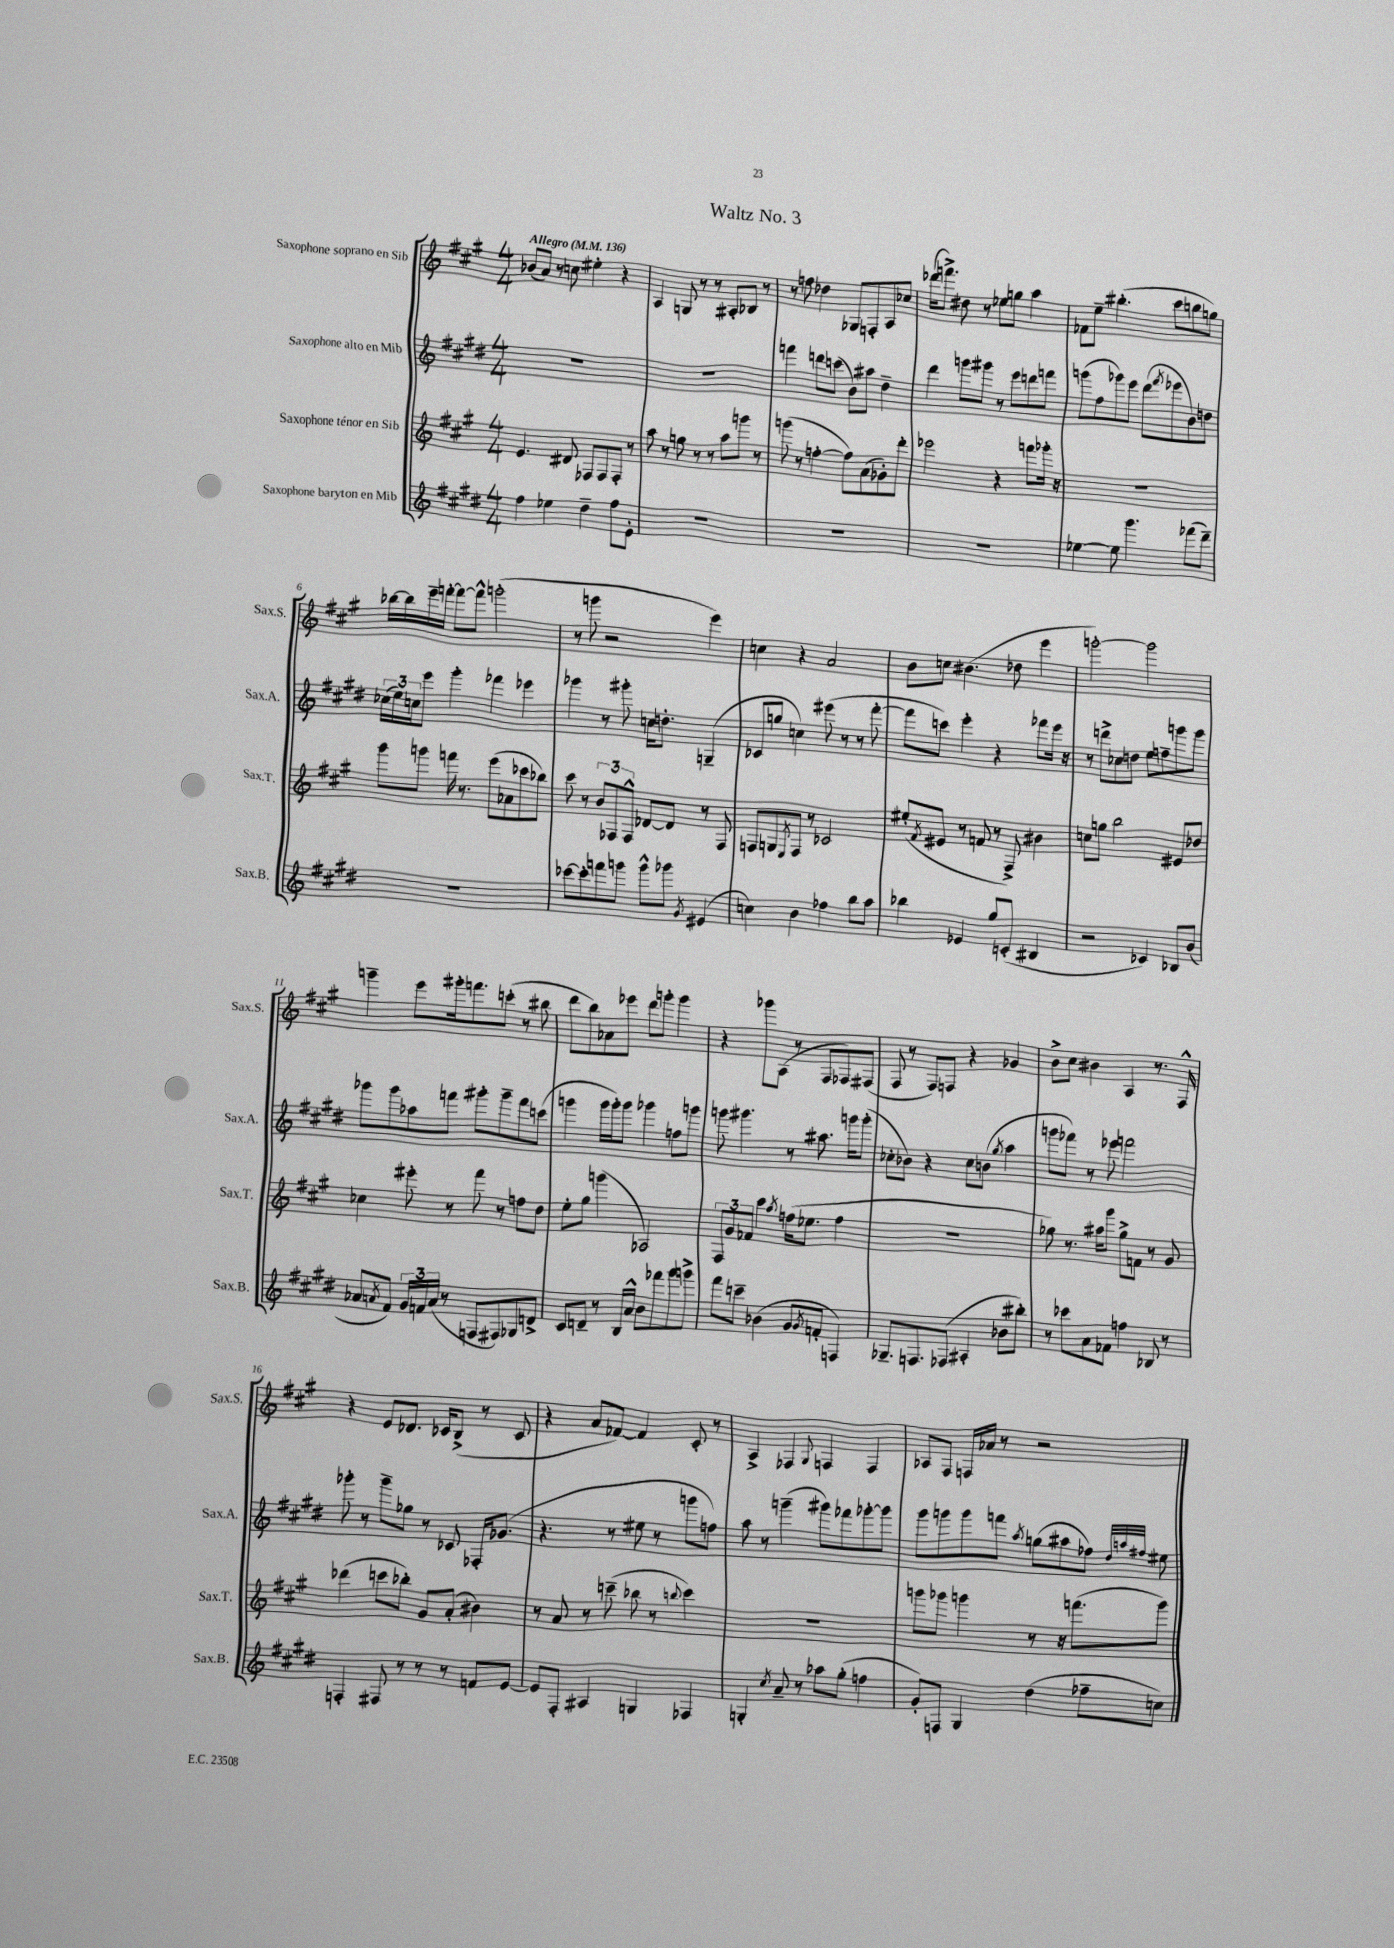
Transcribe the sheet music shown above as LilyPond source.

\header { title = "Waltz No. 3" }
<<
\new StaffGroup <<
\new Staff = "s0" \with { instrumentName = "Saxophone soprano en Sib" shortInstrumentName = "Sax.S." } {
    \clef treble \key a \major \numericTimeSignature \time 4/4 \tempo "Allegro" 4 = 136
    bes'8( a'8) r8 c''8 eis''4-. r4 |
    a4 g8 r8 r8 ais8-. bes8 r8 |
    r8 f''8 des''4 ges8 f8-. a8 ces''8 |
    des'''16( f'''8.->) dis''8 r8 ees''8 g''8 a''4 |
    fes'8 e''8-- bis''4.-.( cis'''8 b''8 g''8) |
    bes''16~ bes''16 e'''16-- f'''16~-. f'''8~ f'''8-^ g'''2-.( |
    r8 g'''8 r2 e'''4) |
    c''4 r4 a'2 |
    b'8 c''8 bis'4.( des''8 e'''4 |
    g'''2~-.) g'''2 |
    g'''4-- e'''8 gis'''16-. f'''8. c'''8-.( r8 bis''8 |
    d'''8 b''8) aes'8 ees'''8 d'''8 g'''8-. g'''4 |
    r4 ges'''8 a8( r8 fis8 fes8) fis8( |
    fis8 r8 fis8) f8 r4 ges'4 |
    b'8-> cis''8 bis'4 a4 r8. fis16-^ |
    r4 e'8 des'8. ces'16 b8->( r8 ces'8 |
    r4 a'8 fes'8~) fes'4 cis'8-. r8 |
    a4-> fes4 \appoggiatura { gis8 } f4 f4 |
    aes8 fis8 f16 aes'16 r8 r2 \bar "|." |
}
\new Staff = "s1" \with { instrumentName = "Saxophone alto en Mib" shortInstrumentName = "Sax.A." } {
    \clef treble \key e \major \numericTimeSignature \time 4/4
    R1 |
    R1 |
    f'''4 d'''8 c'''8( b'8) ais''8 dis''4-- |
    dis'''4 g'''8 gis'''8 r8 e'''8 d'''8 f'''8 |
    g'''8( fis''8 ges'''8) e'''8 dis'''8( \acciaccatura { fis'''8 } ees'''8 b'8) d''8 |
    \tuplet 3/2 { ces''16( e''16) c''16 } e'''8 gis'''4-. fes'''4 ees'''4 |
    ges'''4 r8 gis'''8-. c''16 d''8.-. g4--( |
    ces'8 g''8 c''4) eis'''8( r8 r8 fis'''8~-. |
    fis'''8 c'''8) e'''4-. r4 fes'''8 e'''16 r16 |
    r8 d'''8-> ces''8 d''8 e''8 f''8-- g'''8 g'''8 |
    ges'''8 ges'''8 aes''8 f'''8 gis'''8-. gis'''8-- f'''8 c'''8( |
    g'''4 g'''16 g'''16-.) g'''8 ges'''4 f''8 g'''8 |
    g'''8 gis'''4. r8 ais''8. g'''16 g'''8-.( |
    ces''8-. bes'8) r4 ces''8 b'8( \acciaccatura { gis''8 } a''4 |
    g'''8 fes'''8) r8 ees'''8 f'''2 |
    ges'''8-. r8 ges'''8-- ges''8 r8 ces'8 fes16-. ges'8.( |
    r4. r8 eis''8 r8 g'''8 f''8) |
    a''8 r8 g'''4--( gis'''8) fes'''8 ges'''8~-. ges'''8 |
    gis'''8 g'''8 g'''8 f'''8 \acciaccatura { a''8 } g''8( ais''8 fes''8) \grace { dis''32 a''32 fis''32 } eis''8 \bar "|." |
}
\new Staff = "s2" \with { instrumentName = "Saxophone ténor en Sib" shortInstrumentName = "Sax.T." } {
    \clef treble \key a \major \numericTimeSignature \time 4/4
    e'4. dis'8 fes8 fes8 fes8-. r8 |
    a''8 r8 g''8 r8 r8 a''8 g'''8 r8 |
    g'''8( r8 f''4~-. f''8) a'8( ges'8-.) d'''8-. |
    ees'''2 r4 f'''8 ges'''16-. r16 |
    R1 |
    gis'''8 g'''8 f'''16 r8. e'''8( aes'8 ces'''8 bes''8) |
    cis'''8 r8 \tuplet 3/2 { b'8 fes8 fes8-^ } des'8~ des'8 r8 fes8 |
    f8 g8 \acciaccatura { e8 } f8 r8 ces'2 |
    eis''8-.( \acciaccatura { fis'8 } eis'8 r8 f'8 r8 fis8->) bis'4 |
    c''8 g''8 b''2 eis'8 des''8 |
    ces''4 eis'''8-. r8 fis'''8 r8 f''8 d''8 |
    e''8-. gis''8 g'''4( aes2) |
    \tuplet 3/2 { fis8 gis'8 fes'8 } cis'''4 \acciaccatura { a''8 } f''16( ees''8. f''4 |
    R1 |
    ges''8) r8. ais''16 gis'''8 ges''8-> f'8 r8 gis'8 |
    des'''4( c'''8 bes''8-.) gis'8 a'8-.( bis'4) |
    r8 a'8 r8 c'''8--( bes''8 r8 \appoggiatura { b''8 } c'''4) |
    R1 |
    g'''8 ges'''8 g'''4 r8 r16 f'''8.( g'''8) \bar "|." |
}
\new Staff = "s3" \with { instrumentName = "Saxophone baryton en Mib" shortInstrumentName = "Sax.B." } {
    \clef treble \key e \major \numericTimeSignature \time 4/4
    fis''4 ees''4 dis''4-- fis''8 e'8-. |
    R1 |
    R1 |
    R1 |
    ees''4~ ees''8 gis'''4. fes'''8( dis'''8--) |
    R1 |
    ces'''8~ ces'''8-. f'''8 g'''8 g'''8-^ ges'''8 \acciaccatura { gis'8 } eis'4( |
    c''4) b'4 fes''4 b''8 a''8 |
    bes''4 ees'4 gis''8 c'8-.( bis4 |
    r2 ces'4) bes8 b'8( |
    aes'8 \acciaccatura { a'8 } fis'8) \tuplet 3/2 { gis'16 f'16 a'16( } r8 f8 fis8) ges8 d'8-> |
    cis'8 d'8-- r8 b16 a'16-^ b'8 fes'''8 gis'''8 g'''8-> |
    fis'''8 c'''8-- bes'4( gis'8 \acciaccatura { gis'8 } f'8-. f4) |
    ges8.-- f8. fes8( ais4-. bes'8 bis''8-.) |
    r8 ces'''8 a'8 fes'8 f''4 bes8 r8 |
    f4-. fis8 r8 r8 r8 f'8 e'8~ |
    e'8 fis8-. ais4 g4 fes4 |
    g4-. \acciaccatura { cis''8 } a'8-- r8 aes''8 gis''8-.( f''4 |
    gis'8-.) f8 gis4 dis''4( fes''8-- c''8) \bar "|." |
}
>>
>>
